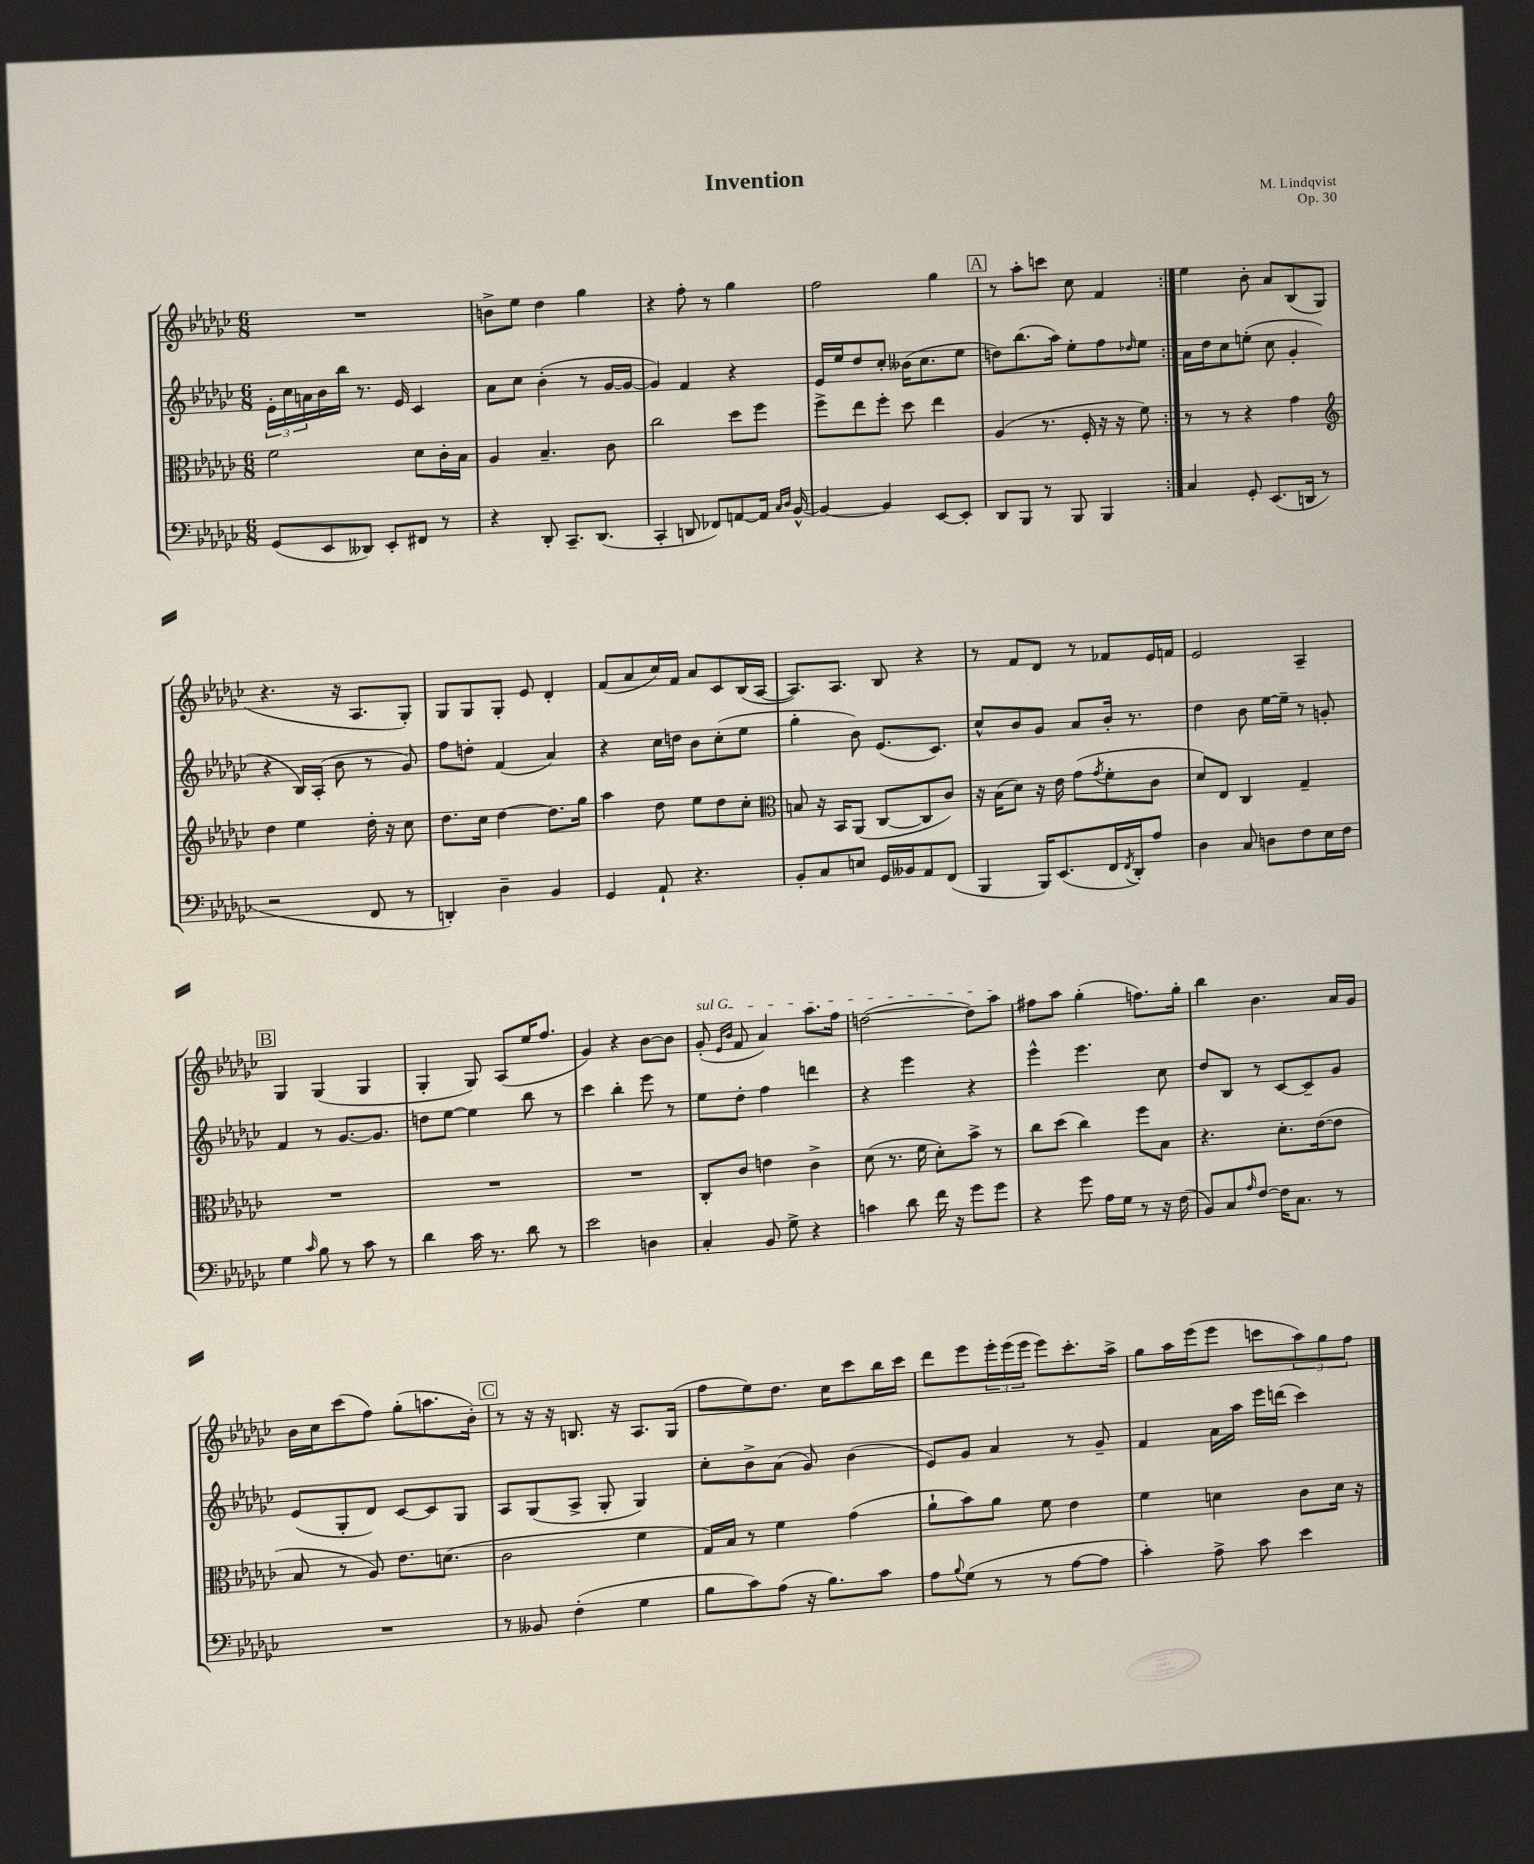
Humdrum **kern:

**kern	**kern	**kern	**kern
*part4	*part3	*part2	*part1
*staff4	*staff3	*staff2	*staff1
*clefF4	*clefC3	*clefG2	*clefG2
*k[b-e-a-d-g-c-]	*k[b-e-a-d-g-c-]	*k[b-e-a-d-g-c-]	*k[b-e-a-d-g-c-]
*M6/8	*M6/8	*M6/8	*M6/8
=1	=1	=1	=1
(8GG-/L	2f\	24e-'\LL	2.r
.	.	24cc-\	.
.	.	24an\	.
8EE-/	.	16b-\	.
.	.	16bb-\JJ	.
8DD--X/J)	.	8.r	.
8EE-'/L	.	.	.
.	.	16e-/	.
8FF#X/J	8d-\L	4c-/	.
8r	16c-'\L	.	.
.	16B-\JJ	.	.
=2	=2	=2	=2
4r	4A-/	8a-\L	8bn^\L
.	.	8cc-\J	8ee-\J
8DD-'/	4.B-~/	(4b-'\	4dd-\
8.CC-~/L	.	.	.
.	.	8r	4gg-\
(8.DD-/J	.	.	.
.	8c-\	[16g-/LL	.
.	.	16g-/JJ_	.
=3	=3	=3	=3
4CC-'/	2cc-\	4g-/])	4r
8DDn/	.	4f/	8ff'\
8FF-X/L)	.	.	8r
[8AAn/	8dd-\L	4r	4gg-\
16AA/Jk]	8ff\J	.	.
16qqC-/LL	.	.	.
16qqD-/JJ	.	.	.
[16BB-^^/	.	.	.
=4	=4	=4	=4
4BB-/_	8ff^\L	16e-/LL	2ff\
.	.	16ee-/J	.
.	8ee-\	8dd-/	.
4BB-/]	8ff'\J	8cc-'/J	.
.	8dd-\	(16b--X\KL	.
.	.	8.cc-\	.
[8EE-/L	4ee-\	.	4gg-\
8EE-'/J]	.	8ee-\J	.
!!LO:REH:place=s1:t=A
=5	=5	=5	=5
8DD-/L	(4A-/	8ddn\L)	8r
8BBB-/J	.	(8.bb-\	8aa-'\L
8r	8.r	.	8cccn\J
.	.	16aa-\Jk)	.
8BBB-/	.	8ee-'\L	8cc-\
.	16F'/	.	.
4BBB-/	16r	8ff\	4f/
.	16r	.	.
.	.	16qqdd-X/	.
.	8f\)	8ee-\J	.
=6:|!	=6:|!	=6:|!	=6:|!
4C-/	8r	16a-\LL	4ee-\
.	.	16dd-\J	.
.	8r	8cc-\	.
8GG-'/	4r	(8een'\J	8b-'\
(8.EE-/L	.	8cc-\	8a-/L
.	4g-\	4g-'/	(8B-/
16DDn/Jk	.	.	.
8r	.	.	8G-/J
!!LO:LB:g=z
=7	=7	=7	=7
*	*clefG2	*	*
2r	4dd-\	4r	4.r
.	4ee-\	16B-/LL)	.
.	.	(16A-'/JJ	.
.	.	8b-\	16r
.	.	.	8.A-/L
8FF/	16dd-'\	8r	.
.	16r	.	.
8r	8cc-\	8g-/)	8G-'/J)
=8	=8	=8	=8
4DDn'/)	8.dd-\L	8ff\L	8G-/L
.	.	8ddn'\J	8G-/
.	16cc-\Jk	.	.
4D-~\	[4dd-\	(4f/	8G-'/J
.	.	.	8e-/
4BB-/	8.dd-\L]	4a-/)	4d-'/
.	16gg-\Jk	.	.
=9	=9	=9	=9
4GG-/	4aa-\	4r	(8f/L
.	.	.	8a-/
8AA-`/	8dd-\	16cc-\LL	16cc-/L)
.	.	16ddn\JJ	16f/JJ
4.r	8ee-\L	8b-\L	8a-/L
.	8dd-\	(8cc-'\	8c-/
.	8cc-'\J	8ee-\J	(16B-/L
.	.	.	[16A-/JJ
=10	=10	=10	=10
*	*clefC3	*	*
8BB-'/L	8Bn/	4gg-'\	8.A-/L])
8C-/	16r	.	.
.	16BB-/KL	.	8.A-/J
8En/J	(8AA-/J	8b-\)	.
16GG-/LL	[8C-/L	(8.e-/L	8B-/
16BB--X/J	.	.	.
8AA-/	8C-/]	.	4r
.	.	8.c-/J)	.
(8FF/J	8c-/J)	.	.
=11	=11	=11	=11
4BBB-/	16r	8cc-^^/L	8r
.	(16B-\KL	.	.
.	8d-\J)	8b-/	8f/L
16BBB-/KL)	16r	8g-/J	8d-/J
(8.EE-/	16e-\	.	.
.	(8g-\L	8a-/L	8r
.	8qg-/	.	.
16FF/L	8f'\	16b-'/Jk	8f-X/L
8qFF/	.	.	.
16DD-'/J)	.	8.r	.
8A-/J	8c-\J	.	16e-/L
.	.	.	16fn/JJ
=12	=12	=12	=12
4D-\	8d-/L)	4dd-\	2e-/
.	8E-/J	.	.
8C-/	4C-/	8b-\	.
8Dn\L	.	[16ee-\LL	.
.	.	16ee-~\JJ]	.
8F\	4G-~/	8r	4A-~/
16E-\L	.	8gn'/	.
16F\JJ	.	.	.
!!LO:LB:g=z
!!LO:REH:place=s1:t=B
=13	=13	=13	=13
4G-\	2.r	4f/	4G-/
16qqc-/	.	.	.
8B-\	.	8r	(4G-/
8r	.	[8.g-/L	.
8c-\	.	.	4G-/
.	.	8.g-/J]	.
8r	.	.	.
=14	=14	=14	=14
4d-\	2.r	8ddn\L	4G-'/
.	.	[8ee-\J	.
16c-\	.	4ee-\]	8G-/)
8.r	.	.	.
.	.	.	(8A-/L
8d-\	.	8bb-\	16ee-/K
.	.	.	8.ff/J
8r	.	8r	.
=15	=15	=15	=15
2e-\	2.r	4ccc-\	4g-/)
.	.	4bb-'\	4r
4Dn\	.	8eee-\	[8b-\L
.	.	8r	8b-\J]
=16	=16	=16	=16
!	!	!	!LO:TX:a:i:t=sul G
4C-'/	8C-'/L	8ee-\L	(8g-'/
.	.	.	16qqe-/LL
.	.	.	16qqb-/JJ
.	8c-/J	8dd-'\J	8f/
8BB-/	4en\	4ff\	4a-/)
8G-^\	.	.	.
4r	4c-^\	4dddn\	8.aa-\L
.	.	.	16ff\Jk
=17	=17	=17	=17
4cn\	(8d-\	4r	([2ddn\
.	8.r	.	.
8d-\	.	4eee-\	.
.	16f\	.	.
16f\	8d-'\L)	.	.
16r	.	.	.
8g-\L	8b-^\J	4r	8dd\L])
8g-\J	8r	.	8aa-\J
=18	=18	=18	=18
4r	8cc-\L	4eee-^^\	8ff#X\L
.	(8dd-\J	.	8aa-\J
8g-\	4cc-\)	4.eee-\	(4gg-'\
16A-\LL	.	.	.
16G-\JJ	.	.	.
8r	8ff\L	.	8.ffn\L)
16r	8B-\J	8cc-\	.
(16F\	.	.	16gg-'\Jk
=19	=19	=19	=19
8BB-/L)	4.r	8dd-/L	4bb-\
8C-/	.	8B-/J	.
16qqA-/	.	.	.
[8F/J	.	8r	4.b-\
16F\KL]	8.d-'\L	[8c-/L	.
8.C-\J	.	.	.
.	.	8c-~/]	.
.	([16e-\k	.	.
8r	8e-\J]	8g-/J	16a-/LL
.	.	.	16g-/JJ
!!LO:LB:g=z
=20	=20	=20	=20
2.r	8B-/	(8e-/L	16b-\LL
.	.	.	16cc-\J
.	8r	8G-'/	(8ccc-\
.	8A-/)	8d-/J)	8ff\J)
.	8.e-\L	[8c-/L	(8gg-'\L
.	.	8c-/]	8.aan\
.	(8.dn\J	.	.
.	.	8G-/J	.
.	.	.	16b-'\Jk)
!!LO:REH:place=s1:t=C
=21	=21	=21	=21
8r	2c-\	8A-/L	8r
8BB--X/	.	(8G-/	16r
.	.	.	16r
(4F'\	.	8A-^/J	8.Bn/
.	.	8G-'/	.
.	.	.	16r
4G-\	4f\	4G-/)	8.A-/L
.	.	.	(16G-/Jk
=22	=22	=22	=22
8B-\L	16G-/LL)	8cc-'\L	8ff\L
.	16B-/JJ	.	.
8c-\)	8r	8b-^\	8ee-\)
(8A-\J	4f\	(8a-\J	8.dd-\J
16r	.	8g-/)	.
8.B-\L)	.	.	16cc-\KL
.	(4g-\	(4b-\	8ccc-\
8c-\J	.	.	16bb-\L
.	.	.	16ccc-\JJ
=23	=23	=23	=23
8A-\L	8a-`\L	8e-/L)	8ddd-\L
8qqB-/	.	.	.
(8G-\J	8b-\)	8g-/J	8eee-\
8r	8a-\J	4a-/	24eee-'\L
.	.	.	(24eee-\
.	.	.	24eee-\JJ
8r	8f\	.	8eee-\L)
[8A-\L	4e-\	8r	8.ccc-'\
8A-\J]	.	8g-~/	.
.	.	.	16aa-^\Jk
=24	=24	=24	=24
4c-'\)	4f\	4f/	8gg-\L
.	.	.	16aa-\L
.	.	.	(16eee-\J
8A-^\	4dn\	16a-\LL	8eee-\J
.	.	16aa-\JJ	.
8c-\	.	16eee-\LL	8cccn\L
.	.	(16dddn\JJ	.
4e-\	8c-\L	4ccc-\)	12aa-\)
.	.	.	12gg-\
.	16d\Jk	.	.
.	.	.	12ff\J
.	16r	.	.
==	==	==	==
*-	*-	*-	*-
